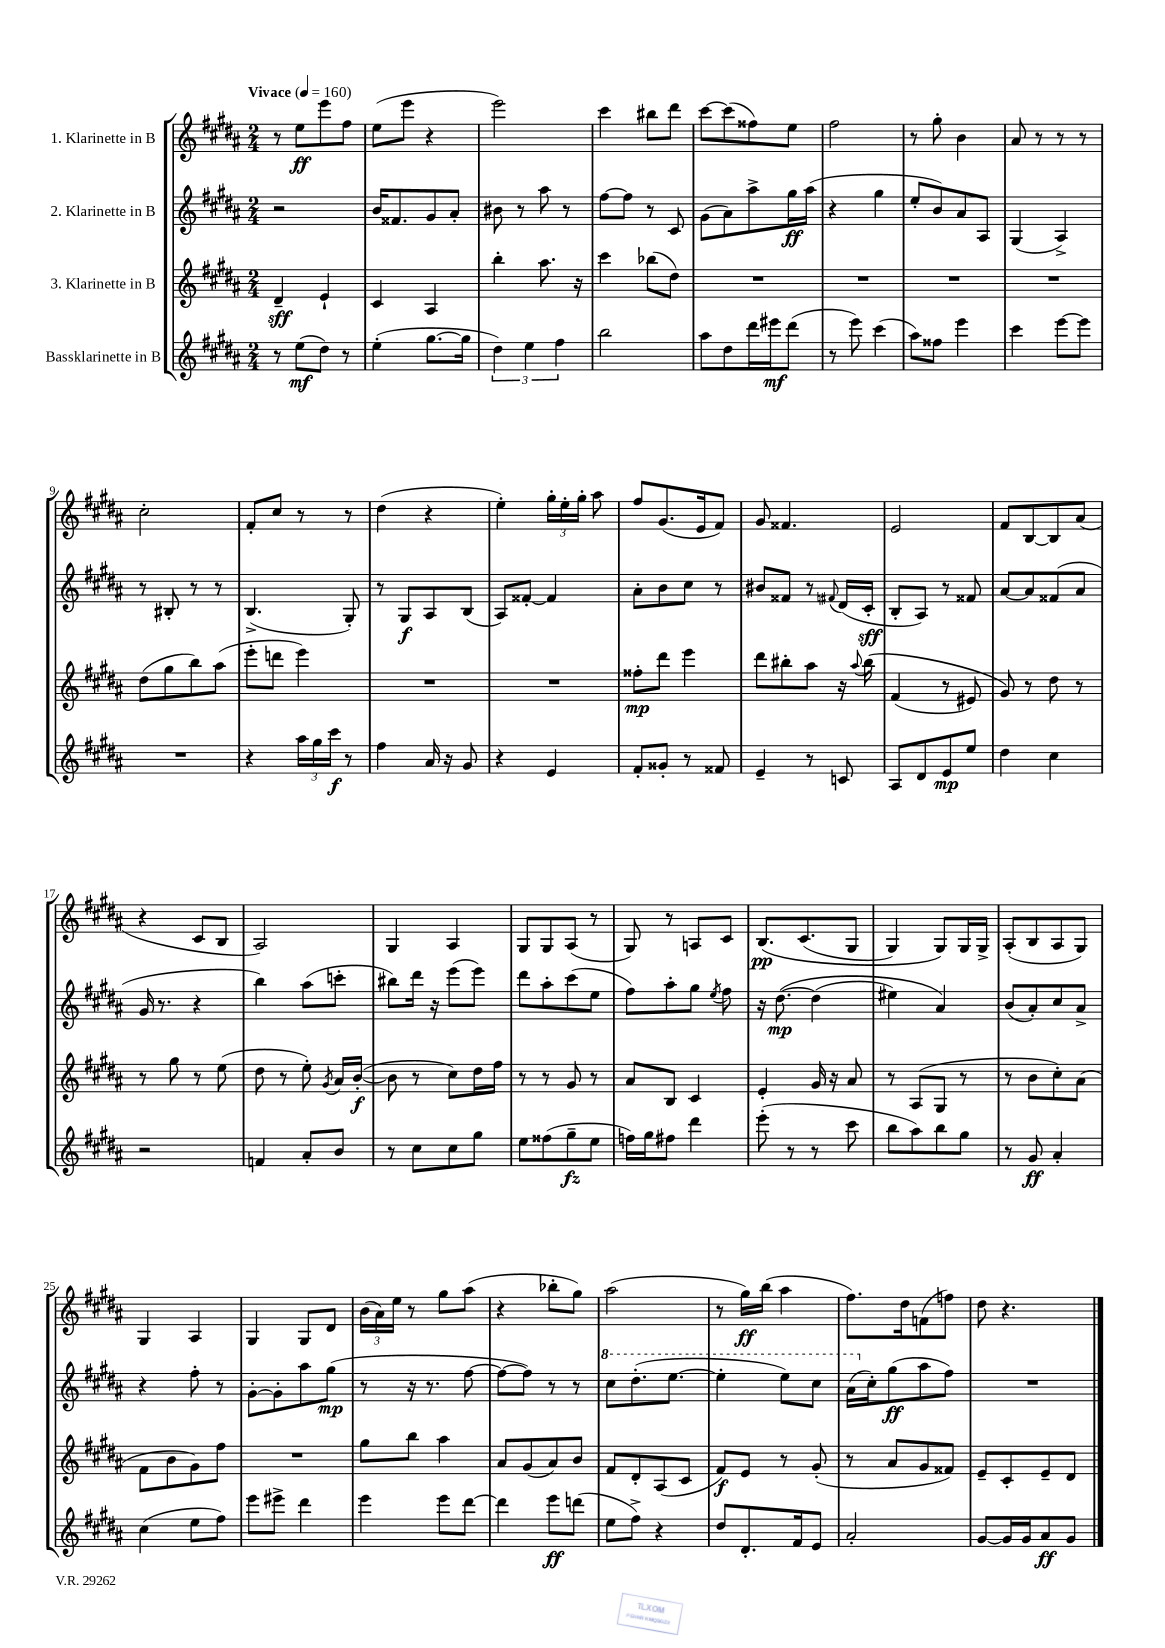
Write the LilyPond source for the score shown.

<<
\new StaffGroup <<
\new Staff = "s0" \with { instrumentName = "1. Klarinette in B" } {
    \clef treble \key b \major \numericTimeSignature \time 2/4 \tempo "Vivace" 4 = 160
    \autoBeamOff r8 e''8[\ff e'''8 fis''8] |
    e''8[( e'''8] r4 |
    e'''2) |
    cis'''4 bis''8[ dis'''8] |
    cis'''8[~ cis'''8( fisis''8) e''8] |
    fis''2 |
    r8 gis''8-. b'4 |
    ais'8 r8 r8 r8 |
    cis''2-. |
    fis'8[-. cis''8] r8 r8 |
    dis''4( r4 |
    e''4-.) \tuplet 3/2 { gis''16[-. e''16-. gis''16]-. } ais''8 |
    fis''8[ gis'8.( e'16 fis'8]) |
    gis'8 fisis'4. |
    e'2 |
    fis'8[ b8~ b8 ais'8]( |
    r4 cis'8[ b8] |
    ais2) |
    gis4 ais4 |
    gis8[ gis8 ais8]( r8 |
    gis8) r8 a8[ cis'8] |
    b8.[\pp\( cis'8.( gis8] |
    gis4) gis8[\) gis16 gis16]-> |
    ais8[-.( b8 ais8 gis8]) |
    gis4 ais4 |
    gis4 gis8[ dis'8] |
    \tuplet 3/2 { b'16[( ais'16) e''16] } r8 gis''8[ ais''8]( |
    r4 bes''8[-. gis''8]) |
    ais''2( |
    r8 gis''16[\ff) b''16]( ais''4 |
    fis''8.[) dis''16 f'8( f''8]) |
    dis''8 r4. \bar "|." |
}
\new Staff = "s1" \with { instrumentName = "2. Klarinette in B" } {
    \clef treble \key b \major \numericTimeSignature \time 2/4
    \autoBeamOff r2 |
    b'16[ fisis'8. gis'8 ais'8]-. |
    bis'8 r8 ais''8 r8 |
    fis''8[~ fis''8] r8 cis'8 |
    gis'8[( ais'8) ais''8-> gis''16\ff ais''16]( |
    r4 gis''4 |
    e''8[-. b'8) ais'8 ais8] |
    gis4( ais4->) |
    r8 bis8-. r8 r8 |
    b4.->( gis8-.) |
    r8 gis8[\f ais8 b8]( |
    ais8[) fisis'8]~-. fisis'4 |
    ais'8[-. b'8 cis''8] r8 |
    bis'8[ fisis'8] r8 \appoggiatura { fis'8 } dis'16[( cis'16]-.\sff |
    b8[-. ais8]) r8 fisis'8 |
    ais'8[~ ais'8 fisis'8( ais'8] |
    gis'16 r8. r4 |
    b''4) ais''8[( c'''8]-. |
    bis''8[) dis'''16] r16 e'''8[( e'''8]) |
    dis'''8[ ais''8-. cis'''8( e''8] |
    fis''8[) ais''8-. gis''8] \acciaccatura { e''8 } fis''8 |
    r16 dis''8.~\mp\( dis''4( |
    eis''4) ais'4\) |
    b'8[( ais'8-.) cis''8 ais'8]-> |
    r4 fis''8-. r8 |
    gis'8[~-. gis'8-. ais''8 gis''8]\mp( |
    r8 r16 r8. fis''8~ |
    fis''8[~ fis''8]) r8 r8 |
    \ottava #1 cis'''8[ dis'''8.-.( e'''8.]~ |
    e'''4-. e'''8[) cis'''8] |
    ais''16[( \ottava #0 cis''16-.) gis''8\ff( ais''8 fis''8]) |
    R2 \bar "|." |
}
\new Staff = "s2" \with { instrumentName = "3. Klarinette in B" } {
    \clef treble \key b \major \numericTimeSignature \time 2/4
    \autoBeamOff dis'4--\sff e'4-! |
    cis'4 ais4 |
    b''4-. ais''8. r16 |
    cis'''4 bes''8[( dis''8]) |
    R2 |
    R2 |
    R2 |
    R2 |
    dis''8[( gis''8 b''8) ais''8]( |
    e'''8[-. d'''8] e'''4) |
    R2 |
    R2 |
    fisis''8[-.\mp dis'''8] e'''4 |
    dis'''8[ bis''8-. ais''8] r16 \appoggiatura { ais''8 } bis''16\( |
    fis'4( r8 eis'8) |
    gis'8\) r8 dis''8 r8 |
    r8 gis''8 r8 e''8( |
    dis''8 r8 e''8-.) \acciaccatura { gis'8 } ais'16[ b'16]~-.\f( |
    b'8 r8 cis''8[) dis''16 fis''16] |
    r8 r8 gis'8 r8 |
    ais'8[ b8] cis'4 |
    e'4-. gis'16 r16 ais'8 |
    r8 ais8[( gis8] r8 |
    r8 b'8[ cis''8-.) ais'8]( |
    fis'8[ b'8 gis'8) fis''8] |
    R2 |
    gis''8[ b''8] ais''4 |
    ais'8[ gis'8( ais'8) b'8] |
    fis'8[ dis'8-. ais8( cis'8] |
    fis'8[\f) e'8] r8 gis'8-.( |
    r8 ais'8[ gis'8 fisis'8]) |
    e'8[-- cis'8-. e'8-- dis'8] \bar "|." |
}
\new Staff = "s3" \with { instrumentName = "Bassklarinette in B" } {
    \clef treble \key b \major \numericTimeSignature \time 2/4
    \autoBeamOff r8 e''8[\mf( dis''8]) r8 |
    e''4-.( gis''8.[~ gis''16] |
    \tuplet 3/2 { dis''4) e''4 fis''4 } |
    b''2 |
    ais''8[ dis''8 dis'''16 eis'''16\mf dis'''8]( |
    r8 e'''8) cis'''4( |
    ais''8[) fisis''8] e'''4 |
    cis'''4 e'''8[~ e'''8] |
    R2 |
    r4 \tuplet 3/2 { ais''16[ gis''16 cis'''16]\f } r8 |
    fis''4 ais'16 r16 gis'8 |
    r4 e'4 |
    fis'8[-. gisis'8]-. r8 fisis'8 |
    e'4-- r8 c'8 |
    ais8[ dis'8 e'8\mp e''8] |
    dis''4 cis''4 |
    r2 |
    f'4 ais'8[-. b'8] |
    r8 cis''8[ cis''8 gis''8] |
    e''8[ fisis''8( gis''8--\fz e''8] |
    f''16[) gis''16 fis''8] dis'''4 |
    e'''8-.( r8 r8 cis'''8 |
    b''8[ ais''8) b''8 gis''8] |
    r8 gis'8\ff ais'4-. |
    cis''4( e''8[ fis''8]) |
    e'''8[ eis'''8]-> dis'''4 |
    e'''4 e'''8[ dis'''8]~ |
    dis'''4 e'''8[\ff d'''8]( |
    e''8[ fis''8]->) r4 |
    dis''8[ dis'8.-. fis'16 e'8] |
    ais'2-. |
    gis'8[~ gis'16 gis'16 ais'8\ff gis'8] \bar "|." |
}
>>
>>
